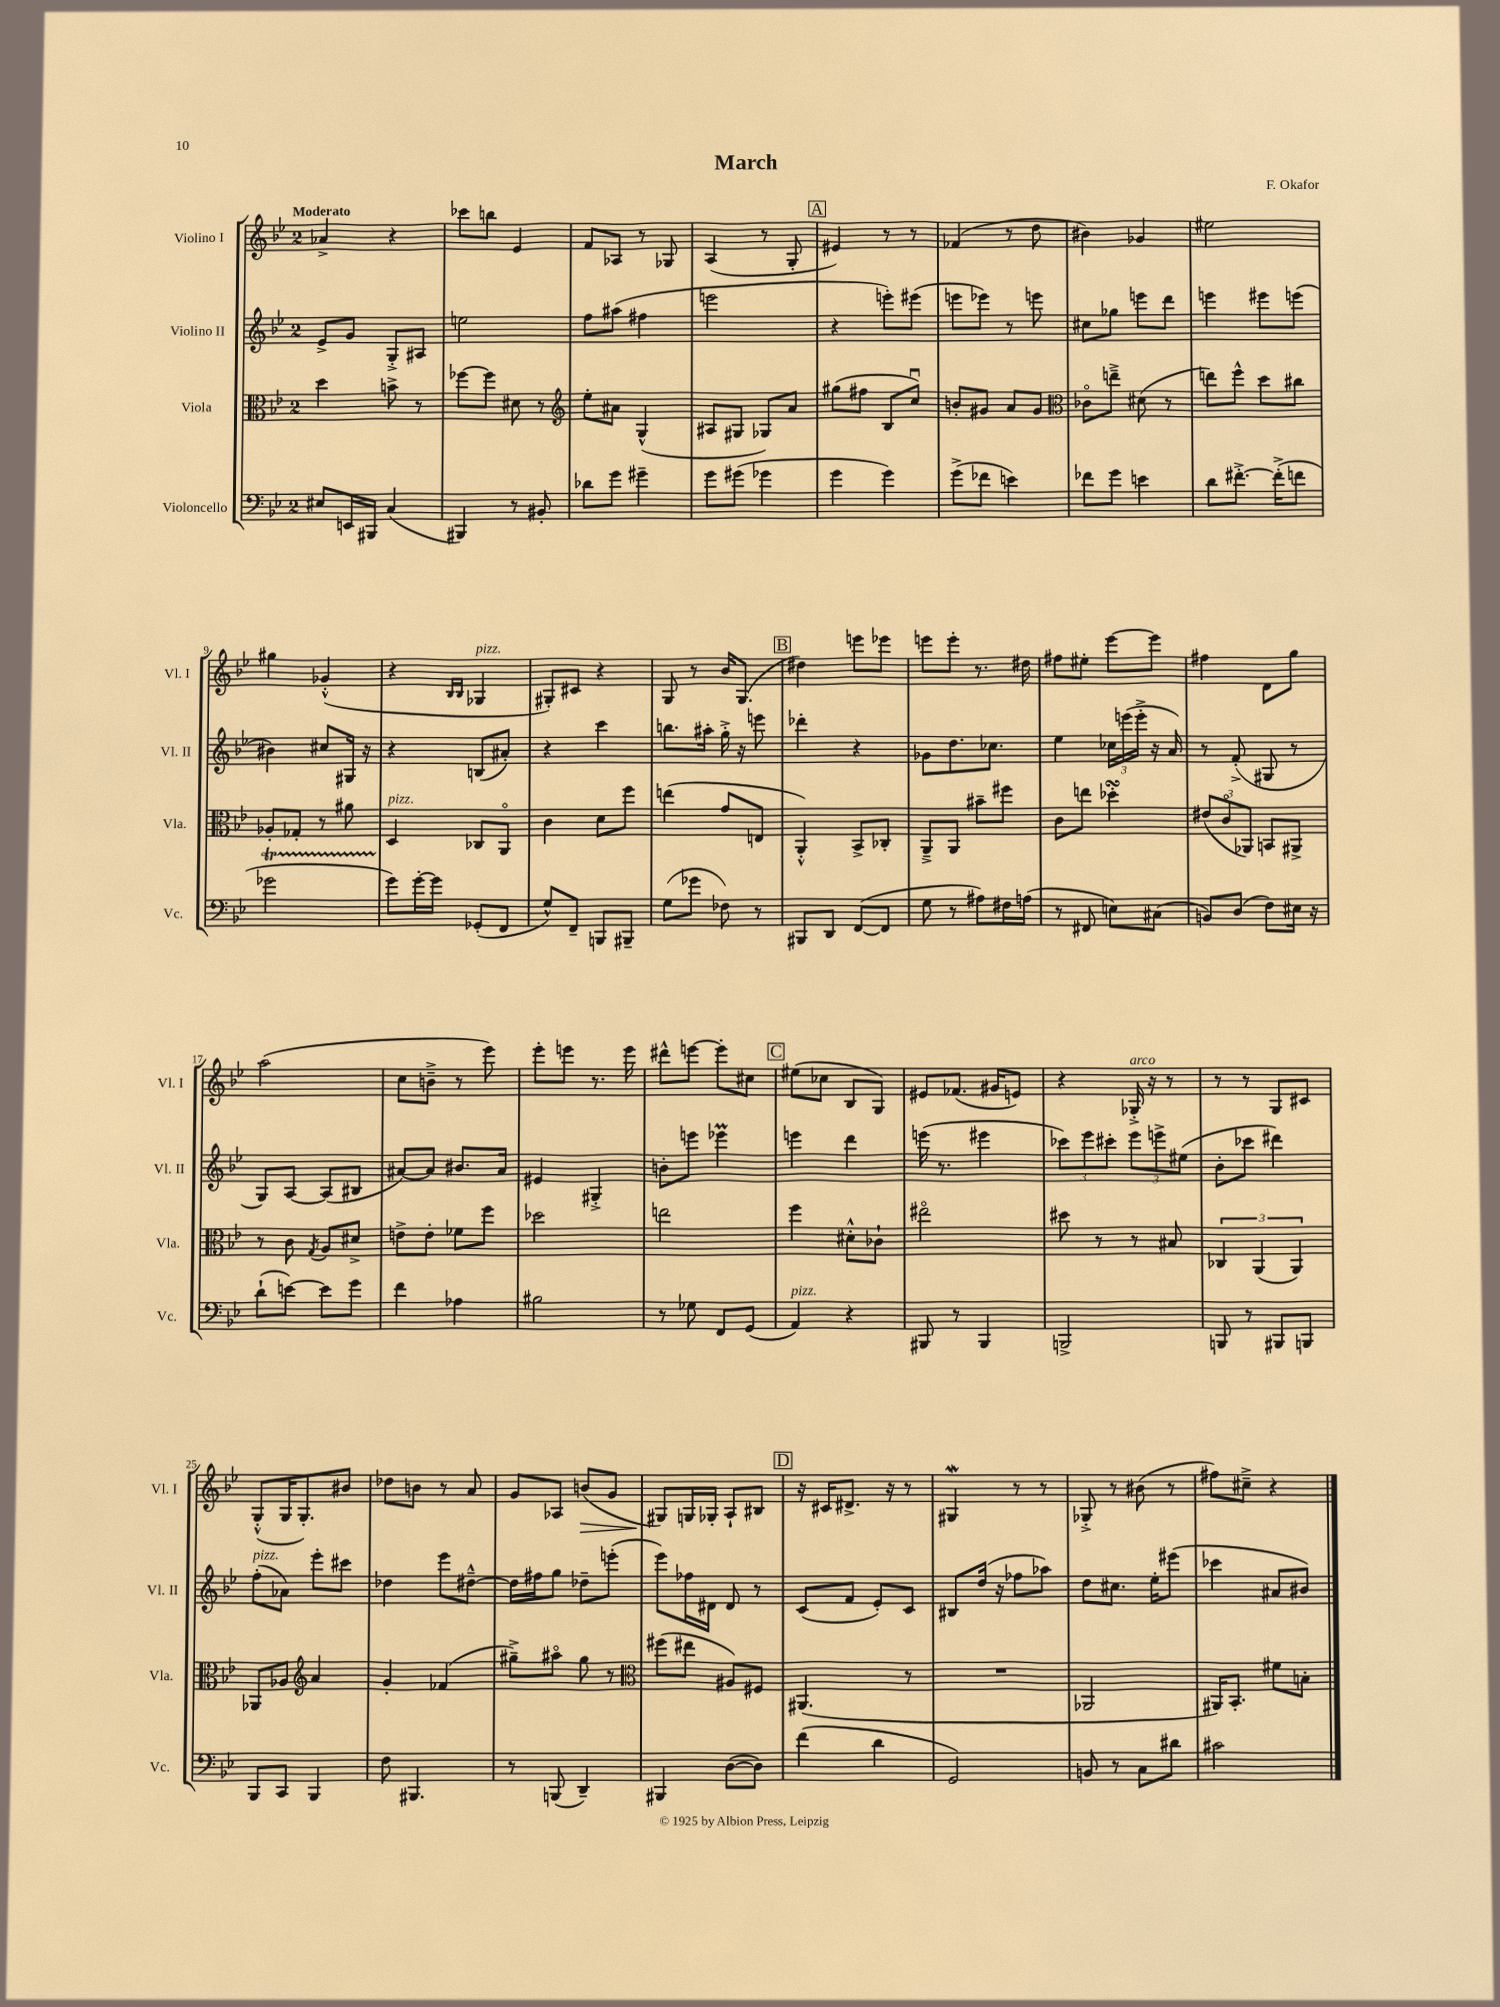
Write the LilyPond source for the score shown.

\header { title = "March" composer = "F. Okafor" }
<<
\new StaffGroup <<
\new Staff = "s0" \with { instrumentName = "Violino I" shortInstrumentName = "Vl. I" } {
    \clef treble \key bes \major \once \override Staff.TimeSignature.style = #'single-digit \time 2/4 \tempo "Moderato"
    aes'4-> r4 |
    ces'''8 b''8 ees'4 |
    f'8 aes8 r8 ges8 |
    a4( r8 g8-. |
    \mark \markup { \box "A" } eis'4) r8 r8 |
    fes'4( r8 d''8 |
    bis'4) ges'4 |
    eis''2 |
    gis''4 ges'4-.-^( |
    r4 \grace { bes16 bes16 } ges4^\markup { \italic "pizz." } |
    gis8-.) cis'8 r4 |
    g8 r8 bes'16 g8.( |
    \mark \markup { \box "B" } dis''4) e'''8 ees'''8 |
    e'''8 e'''8-. r8. dis''16 |
    fis''8 eis''8-. ees'''8~ ees'''8 |
    fis''4 d'8 g''8 |
    a''2( |
    c''8 b'8---> r8 ees'''8) |
    ees'''8-. e'''8 r8. e'''16 |
    dis'''8-^ e'''8~ e'''8-. cis''8 |
    \mark \markup { \box "C" } eis''8( ces''8 bes8 g8) |
    eis'8 fes'8.( gis'16 e'8) |
    r4 ges16-.->^\markup { \italic "arco" } r16 r8 |
    r8 r8 g8 cis'8 |
    g8-.-^( g16 g8.-.) bis'8 |
    des''8 b'8 r8 a'8 |
    g'8 aes8 b'8\>( g'8 |
    gis8\!) g16 ges16-. a8-! bis8 |
    \mark \markup { \box "D" } r16 cis'16 dis'8.-> r16 r8 |
    gis4\mordent r8 r8 |
    ges8-.-> r8 bis'8( r8 |
    fis''8) cis''8---> r4 \bar "|." |
}
\new Staff = "s1" \with { instrumentName = "Violino II" shortInstrumentName = "Vl. II" } {
    \clef treble \key bes \major \once \override Staff.TimeSignature.style = #'single-digit \time 2/4
    ees'8-> g'8 g8-.-> ais8 |
    e''2 |
    f''8 ais''8( fis''4 |
    e'''2 |
    \mark \markup { \box "A" } r4 e'''8-.) eis'''8( |
    e'''8 ees'''8) r8 e'''8 |
    cis''8 ges''8 e'''8 d'''8 |
    e'''4 eis'''8 e'''8( |
    bis'4) cis''8 gis16 r16 |
    r4 b8( ais'8-.) |
    r4 c'''4 |
    b''8. ais''16-. g''16-.-> r16 e'''8 |
    \mark \markup { \box "B" } des'''4-. r4 |
    ges'8 d''8. ces''8. |
    ees''4 \tuplet 3/2 { ces''16 e'''16( e'''16-.-> } r16 a'16) |
    r8 f'8-.->( gis8 r8 |
    g8) a8~ a8( bis8 |
    ais'8~) ais'8 bis'8. ais'16 |
    eis'4 gis4-.-> |
    b'8-. e'''8 ees'''4\prall |
    \mark \markup { \box "C" } e'''4 d'''4 |
    e'''16( r8. eis'''4 |
    \tuplet 3/2 { ces'''8) ees'''8 cis'''8-. } \tuplet 3/2 { ees'''8 e'''8-> eis''8( } |
    bes'8-. ces'''8 dis'''4) |
    f''8-.^\markup { \italic "pizz." }( aes'8) ees'''8-. cis'''8 |
    des''4 ees'''8 dis''8~---^ |
    dis''16 fis''16 g''8 des''8-- e'''8-.( |
    ees'''8) fes''16 dis'16 dis'8 r8 |
    \mark \markup { \box "D" } c'8( f'8 ees'8-.) c'8 |
    bis8 d''16( r16 fes''8 aes''8) |
    d''8 cis''8. ees''16-. eis'''8( |
    ces'''4 ais'8 bis'8) \bar "|." |
}
\new Staff = "s2" \with { instrumentName = "Viola" shortInstrumentName = "Vla." } {
    \clef alto \key bes \major \once \override Staff.TimeSignature.style = #'single-digit \time 2/4
    d''4 b'8-> r8 |
    fes''8~ fes''8 dis'8 r8 |
    \clef treble ees''8-. ais'8 g4-^( |
    ais8 gis8 ges8) a'8 |
    \mark \markup { \box "A" } gis''8( fis''8 bes8 c''8\downbow) |
    b'8-. gis'8 a'8 gis'8 |
    \clef alto ces'8\flageolet e''8---> dis'8( r8 |
    e''8) f''8-^ d''8 cis''8 |
    aes8-. ges8-. r8 ais'8 |
    d4^\markup { \italic "pizz." } ces8 a,8\flageolet |
    c'4 d'8 f''8 |
    e''4( g'8 e8 |
    \mark \markup { \box "B" } a,4-.-^) bes,8-> ces8-. |
    a,8---> a,8 bis'8-- fis''8 |
    c'8 e''8 des''4-.\turn |
    \tuplet 3/2 { eis'8( c'8\flageolet aes,8) } b,8 ais,8-> |
    r8 c'8 \acciaccatura { g8 } a8 dis'8-> |
    e'8-> e'8-. fes'8 f''8 |
    des''2 |
    e''2 |
    \mark \markup { \box "C" } f''4 dis'8-.-^ ces'8-! |
    eis''2\flageolet |
    dis''8 r8 r8 bis8 |
    \tuplet 3/2 { ces4 a,4( a,4) } |
    aes,8 aes8 \clef treble a'4 |
    g'4-. fes'4( |
    gis''8--->) ais''8\flageolet gis''8 r8 |
    \clef alto fis''8( eis''8 ais8) fis8 |
    \mark \markup { \box "D" } ais,4.( r8 |
    R2 |
    aes,2 |
    ais,16) bes,8.-. fis'8 b8-. \bar "|." |
}
\new Staff = "s3" \with { instrumentName = "Violoncello" shortInstrumentName = "Vc." } {
    \clef bass \key bes \major \once \override Staff.TimeSignature.style = #'single-digit \time 2/4
    eis8 e,16 bis,,16 c4( |
    bis,,4) r8 bis,8-. |
    des'8 g'8 gis'4-- |
    g'8 gis'8( ges'4 |
    \mark \markup { \box "A" } g'4 g'4) |
    g'8->( fes'8 e'4) |
    fes'8 g'8 e'4 |
    d'8 fis'8.~-.-> fis'16-.->( f'8 |
    ges'2\startTrillSpan |
    g'8\stopTrillSpan) g'16~-. g'16 ges,8-.( f,8 |
    g8-^) f,8-- b,,8 bis,,8-- |
    g8( ges'8 fes8) r8 |
    \mark \markup { \box "B" } bis,,8 d,8 f,8~( f,8 |
    g8 r8 ais8) fis16 a16( |
    r8 fis,8 e8) cis8( |
    b,8) d8( f8) eis16 r16 |
    d'8-!( e'8~) e'8 g'8 |
    f'4 aes4 |
    bis2 |
    r8 ges8 f,8 g,8( |
    \mark \markup { \box "C" } a,4^\markup { \italic "pizz." }) r4 |
    bis,,8 r8 bis,,4 |
    b,,2-> |
    b,,8 r8 bis,,8 b,,8 |
    bes,,8 c,8 bes,,4 |
    f8 bis,,4. |
    r8 b,,8( d,4--) |
    bis,,4 d8~( d8) |
    \mark \markup { \box "D" } f'4( d'4 |
    g,2) |
    b,8 r8 c8 dis'8 |
    cis'2 \bar "|." |
}
>>
>>
